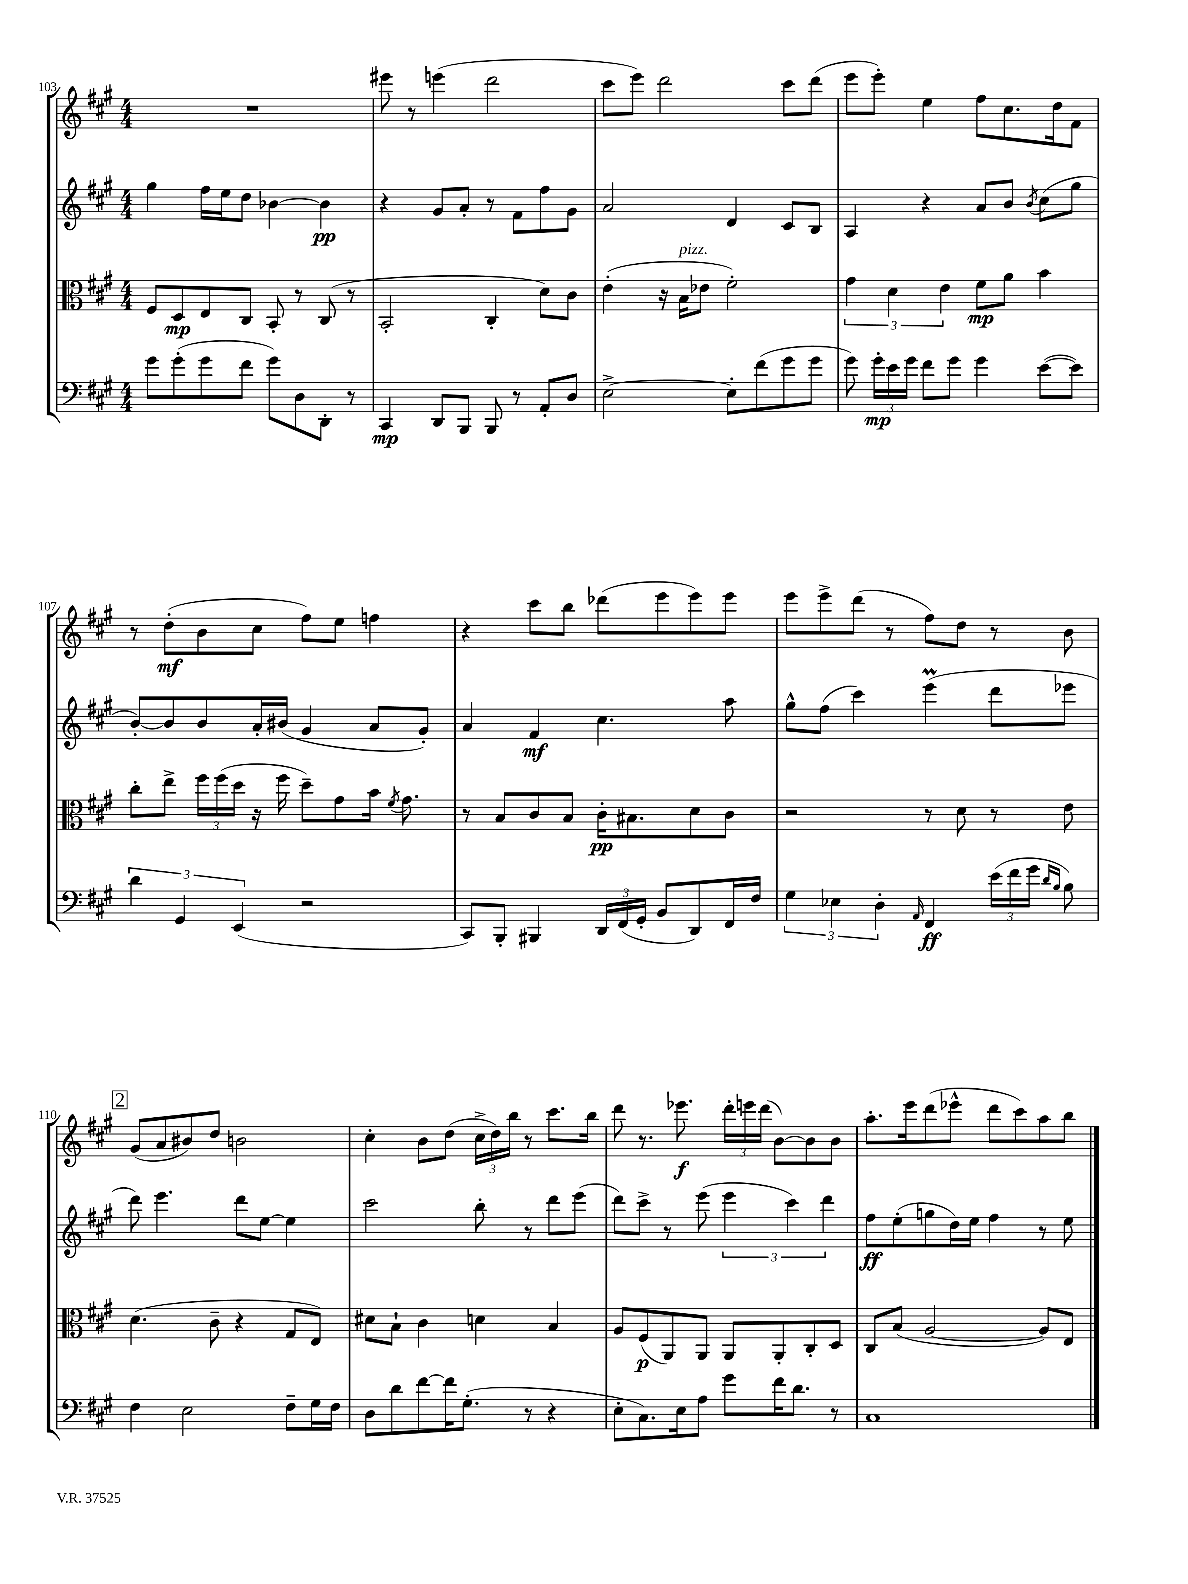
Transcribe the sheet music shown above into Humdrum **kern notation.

**kern	**kern	**kern	**kern
*staff4	*staff3	*staff2	*staff1
*clefF4	*clefC3	*clefG2	*clefG2
*k[f#c#g#]	*k[f#c#g#]	*k[f#c#g#]	*k[f#c#g#]
*M4/4	*M4/4	*M4/4	*M4/4
8g#	8F#	4gg#	1r
(8g#'	8D	.	.
8g#	8E	16ff#	.
.	.	16ee	.
8f#	8C#	8dd	.
8g#)	8BB'	[4b-	.
8D	8r	.	.
8DD'	(8C#	4b-]	.
8r	8r	.	.
=	=	=	=
4CC#	2BB'	4r	8eee#
.	.	.	8r
8DD	.	8g#	(4eee
8BBB	.	8a'	.
8BBB	4C#'	8r	2ddd
8r	.	8f#	.
8AA'	8d)	8ff#	.
8D	8c#	8g#	.
=	=	=	=
[2E^	(4e'	2a	8ccc#
.	.	.	8eee)
.	16r	.	2ddd
.	16B	.	.
.	8e-	.	.
8E']	2f#')	4d	.
(8f#	.	.	.
8g#	.	8c#	8ccc#
8g#	.	8B	(8ddd
=	=	=	=
8g#)	6g#	4A	8eee
24g#'	.	.	8eee')
24e	6d	.	.
24g#	.	.	.
8f#	.	4r	4ee
.	6e	.	.
8g#	.	.	.
4g#	8f#	8a	8ff#
.	8a	8b	8.cc#
.	.	8qb	.
([8e	4b	(8cc#	.
.	.	.	16dd
8e])	.	8gg#	8f#
=	=	=	=
6d	8cc#'	[8b')	8r
.	8ee^	8b]	(8dd'
6GG#	.	.	.
.	24ff#	8b	8b
.	(24ff#	.	.
(6EE	24dd	.	.
.	16r	16a'	8cc#
.	16ff#	(16b#	.
2r	8dd~)	4g#	8ff#)
.	8g#	.	8ee
.	16b	8a	4ff
.	8qf#	.	.
.	8.g#	.	.
.	.	8g#')	.
=	=	=	=
8CC#)	8r	4a	4r
8BBB'	8B	.	.
4BBB#	8c#	4f#	8ccc#
.	8B	.	8bb
24DD	16c#'	4.cc#	(8ddd-
(24FF#	.	.	.
.	8.B#	.	.
24GG#'	.	.	.
8BB	.	.	8eee
8DD)	8d	.	8eee)
16FF#	8c#	8aa	8eee
16F#	.	.	.
=	=	=	=
6G#	2r	8gg#^^	8eee
.	.	(8ff#	8eee^
6E-	.	.	.
.	.	4ccc#)	(8ddd
6D'	.	.	.
.	.	.	8r
16qqAA	.	.	.
4FF#	8r	(4eee	8ff#)
.	8d	.	8dd
(24e	8r	8ddd	8r
24f#	.	.	.
24g#	.	.	.
16qqd	.	.	.
16qqB	.	.	.
8B)	8e	8eee-	8b
=	=	=	=
4F#	(4.d	8ddd)	(8g#
.	.	4.eee	8a
2E	.	.	8b#)
.	8c#~	.	8dd
.	4r	8ddd	2b
.	.	[8ee	.
8F#~	8G#	4ee]	.
16G#	8E)	.	.
16F#	.	.	.
=	=	=	=
8D	8d#	2ccc#	4cc#'
8d	8B`	.	.
[8f#	4c#	.	8b
16f#]	.	.	(8dd
(8.G#'	.	.	.
.	4d	8bb'	24cc#^
.	.	.	24dd)
.	.	.	24bb
8r	.	8r	8r
4r	4B	8ddd	8.ccc#
.	.	(8eee	.
.	.	.	16bb
=	=	=	=
8E'	8A	8ddd)	8ddd
8.C#)	(8F#	8ccc#^	8.r
.	8AA)	8r	.
16E	.	.	8.eee-
8A	8AA	(8eee	.
8g#	8AA	6eee	24ddd'
.	.	.	24eee
.	.	.	(24ddd
16f#	8AA'	.	[8b)
.	.	6ccc#)	.
8.d	.	.	.
.	8C#'	.	8b]
.	.	6ddd	.
8r	8D	.	8b
=	=	=	=
1C#	8C#	8ff#	8.aa'
.	(8B	(8ee'	.
.	.	.	16eee
.	[2A	8gg	(8ddd
.	.	16dd)	8eee-^^
.	.	16ee	.
.	.	4ff#	8ddd
.	.	.	8ccc#)
.	8A])	8r	8aa
.	8E	8ee	8bb
==	==	==	==
*-	*-	*-	*-
